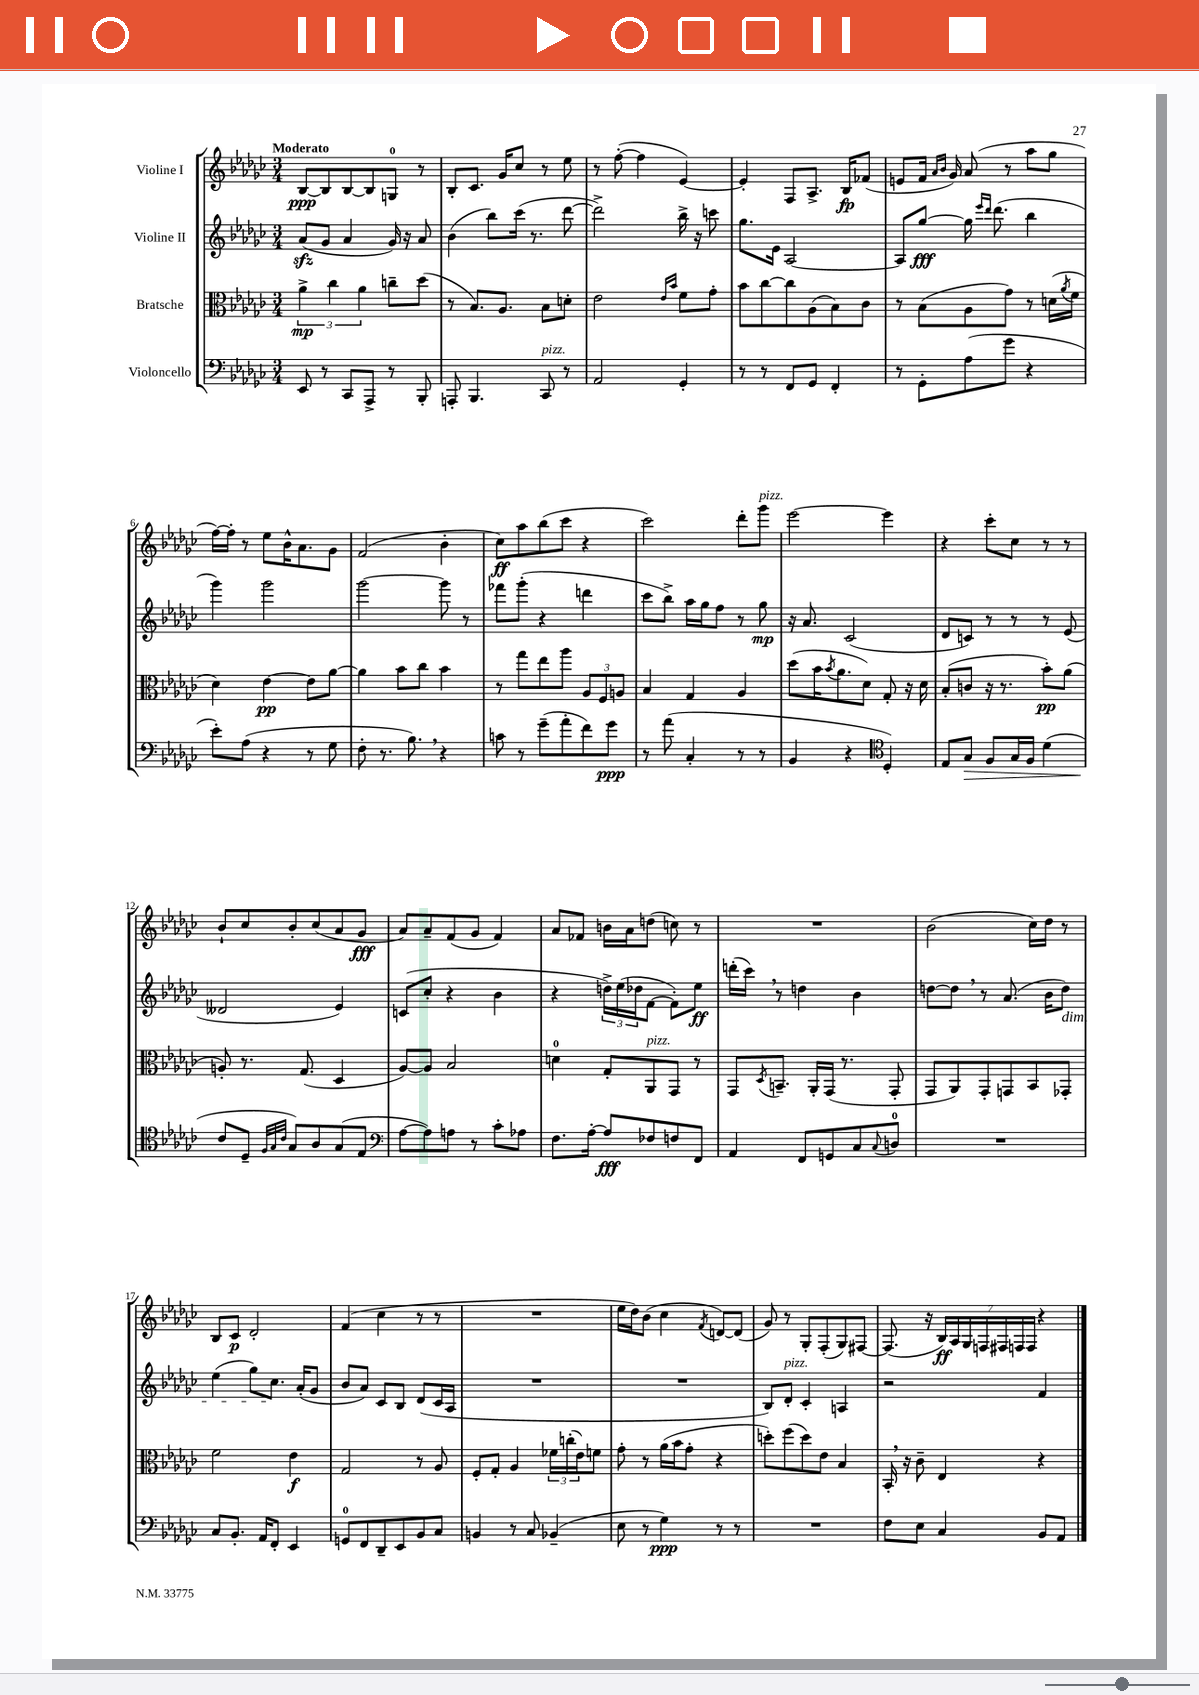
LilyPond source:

<<
\new StaffGroup <<
\new Staff = "s0" \with { instrumentName = "Violine I" } {
    \clef treble \key ges \major \numericTimeSignature \time 3/4 \tempo "Moderato"
    bes8~\ppp bes8 bes8~ bes8 g8-0 r8 |
    bes8-. ces'8. ges'16 ces''8 r8 ees''8 |
    r8 f''8~-.( f''4 ees'4~) |
    ees'4-. f8 aes8.-> bes16\fp fes'8( |
    e'8 f'16 \grace { aes'16 bes'16 } ges'16) aes'8( r8 aes''8 ges''8 |
    f''16~) f''16-. r8 ees''8 bes'16-^ aes'8. ges'8 |
    f'2( bes'4-. |
    ces''8\ff) aes''8 bes''8( ces'''8 r4 |
    ces'''2) des'''8-. ges'''8^\markup { \italic "pizz." } |
    ees'''2~ ees'''4 |
    r4 ces'''8-. ces''8 r8 r8 |
    bes'8-! ces''8 bes'8-. ces''8( aes'8 ges'8\fff |
    aes'8) aes'8-- f'8( ges'8 f'4) |
    aes'8 fes'8 b'16 aes'16 d''8( c''8) r8 |
    R2. |
    bes'2( ces''16) des''16 r8 |
    bes8 ces'8\p des'2-. |
    f'4( ces''4 r8 r8 |
    R2. |
    ees''16 des''16) bes'8( ces''4 \acciaccatura { f'8 } d'8~) d'8( |
    ges'8) r8 ges8-. f8-.( ges8) fis8~ |
    fis8.( r16 \tuplet 7/4 { bes16\ff) aes16 ges16 f16 fis16 f16 f16 } r4 \bar "|." |
}
\new Staff = "s1" \with { instrumentName = "Violine II" } {
    \clef treble \key ges \major \numericTimeSignature \time 3/4
    aes'8\sfz( ges'8 aes'4 ges'16) r16 aes'8 |
    bes'4( bes''8) ces'''16( r8. des'''8~ |
    des'''2->) bes''16-> r16 c'''8 |
    ges''8. ees'16 aes2~ |
    aes8 ges''8~\fff ges''16 \grace { ees'''16 des'''16 } des'''8.( bes''4 |
    ges'''4) ges'''2 |
    ges'''2~ ges'''8 r8 |
    fes'''8 ges'''8-.( r4 d'''4 |
    ces'''8 bes''8->) aes''16 ges''16 f''8 r8 ges''8\mp |
    r16 aes'8. ces'2( |
    des'8 c'8) r8 r8 r8 ees'8( |
    deses'2 ees'4) |
    c'8( ces''8-. r4 bes'4 |
    r4 \tuplet 3/2 { d''16->) ees''16( des''16 } f'8~ f'8-.) ees''8\ff |
    d'''16-.( ces'''16) \breathe r8 d''4 bes'4 |
    d''8~ d''8 \breathe r8 aes'8.( bes'16 d''8\dim) |
    ees''4( ges''8) ces''8.\! aes'16-.( ges'8 |
    bes'8 aes'8) ces'8 bes8 des'8( ces'16 aes16 |
    R2. |
    R2. |
    bes8) des'8-.^\markup { \italic "pizz." } ces'4-. a4 |
    r2 f'4 \bar "|." |
}
\new Staff = "s2" \with { instrumentName = "Bratsche" } {
    \clef alto \key ges \major \numericTimeSignature \time 3/4
    \tuplet 3/2 { aes'4->\mp ces''4 aes'4 } c''8-- des''8( |
    r8 bes8.) aes8. bes8 d'8-. |
    ees'2 \grace { ees'16 bes'16 } f'8 ges'8-. |
    bes'8 ces''8~ ces''8 aes8( bes8) ces'8 |
    r8 bes8( aes8 ges'8) r8 d'16( \acciaccatura { aes'8 } f'16 |
    des'4) ees'4~\pp ees'8 aes'8~ |
    aes'4 bes'8 ces''8 bes'4 |
    r8 ges''8 ees''8 aes''8 \tuplet 3/2 { aes8 f8 a8 } |
    bes4 ges4 aes4 |
    des''8( bes'16 \acciaccatura { bes'8 } aes'8. des'8) ges8-. r16 des'16 |
    bes8-.( c'8 r16 r8. bes'8-.\pp) aes'8( |
    a8-.) r8. ges8.( des4 |
    aes8~) aes8 bes2 |
    d'4-0 ges8-. aes,8^\markup { \italic "pizz." } ges,8 r8 |
    ges,8 \acciaccatura { des8 } b,8.-- aes,16-. ges,16( r8. ges,8-. |
    ges,8 aes,8) ges,8-. g,8 bes,8 ges,8-. |
    f'2 ees'4\f |
    ges2 r8 aes8 |
    f8-. ges8-. aes4 \tuplet 3/2 { fes'16 c''16-.( ees'16) } f'8 |
    ges'8-. r8 aes'16( bes'16 ges'8-. r4 |
    d''8-.) f''8( d''8) ees'8 bes4 |
    bes,16-. \breathe r16 ces'8-- ees4 r4 \bar "|." |
}
\new Staff = "s3" \with { instrumentName = "Violoncello" } {
    \clef bass \key ges \major \numericTimeSignature \time 3/4
    ees,8 r8 ces,8 aes,,8-> r8 bes,,8-. |
    a,,8-. bes,,4. ces,8^\markup { \italic "pizz." } r8 |
    aes,2 ges,4-. |
    r8 r8 f,8 ges,8 f,4-. |
    r8 ges,8-. aes8( ges'8 r4 |
    ees'8-.) aes8( r4 r8 ges8 |
    f8-. r8. bes8.) \breathe r4 |
    c'8 r8 ges'8--( aes'8-. f'8) ges'8\ppp |
    r8 aes'8( ces4-. r8 r8 |
    bes,4 r4 \clef tenor des4-.) |
    ees8 ges8\> f8 ges16 f16 des'4( |
    ces'8\! des8-- \grace { f32 ges32 ces'32 } ges8) aes8 ges8( ees8 |
    \clef bass aes8~ aes8) a8 r8 ces'8-. aes8 |
    f8. aes16~-. aes8\fff fes8 f8 f,8 |
    aes,4 f,8 g,8 ces8 \appoggiatura { ces8 } d8-0 |
    R2. |
    ces8 bes,8.-. aes,16 f,8-. ees,4 |
    g,8-0 f,8 des,8-- ees,8 bes,8 ces8 |
    b,4 r8 ces8 bes,4--( |
    ees8 r8 ges4\ppp) r8 r8 |
    R2. |
    f8 ees8 ces4 bes,8 aes,8 \bar "|." |
}
>>
>>
